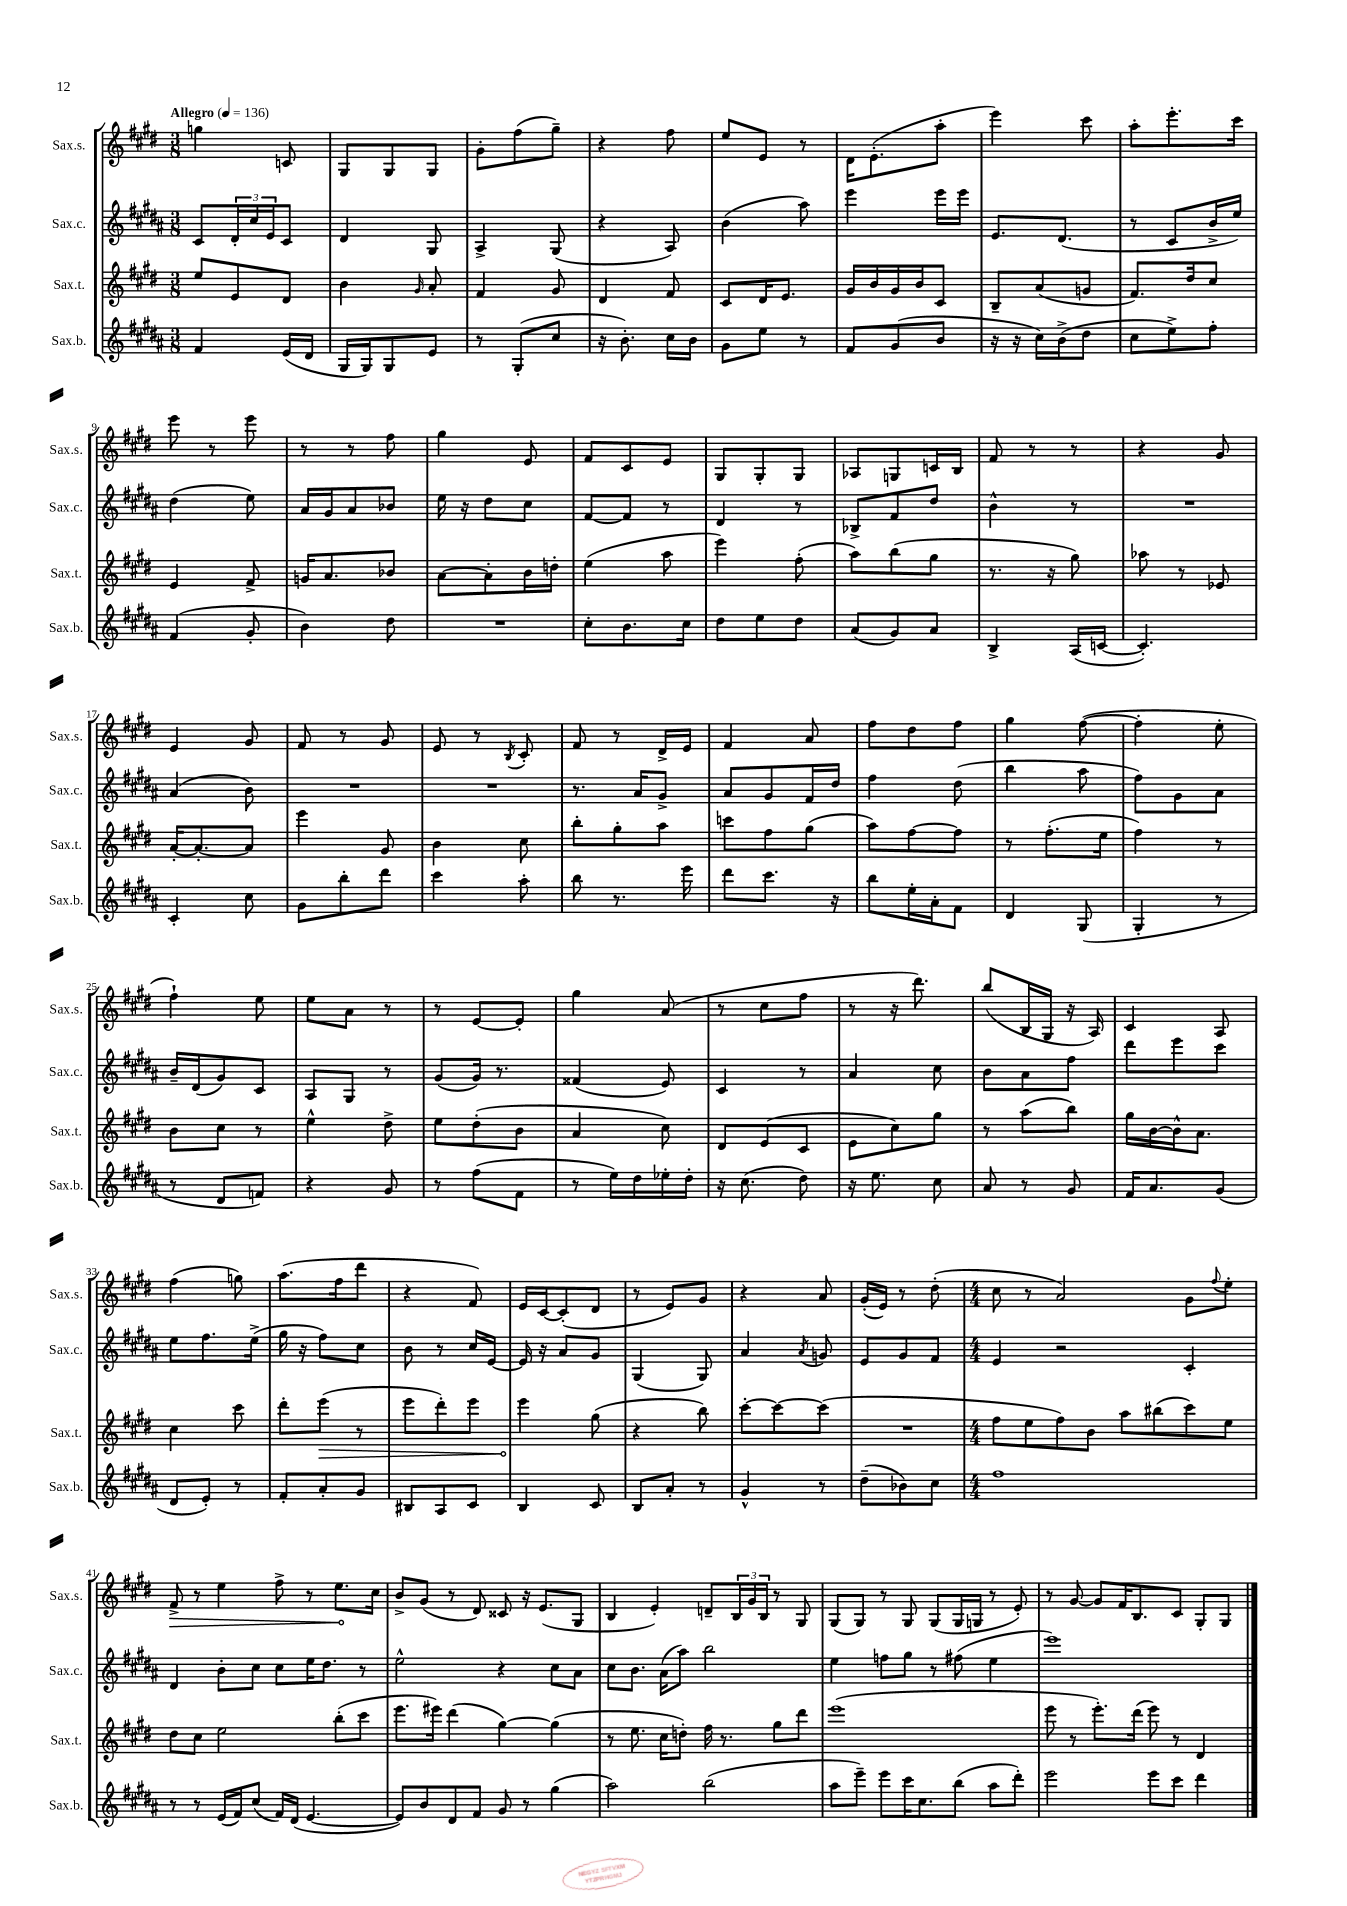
<<
\new StaffGroup <<
\new Staff = "s0" \with { instrumentName = "Sax.s." shortInstrumentName = "Sax.s." } {
    \clef treble \key e \major \numericTimeSignature \time 3/8 \tempo "Allegro" 4 = 136
    g''4 c'8 |
    gis8 gis8 gis8 |
    gis'8-. fis''8( gis''8--) |
    r4 fis''8 |
    e''8 e'8 r8 |
    dis'16 e'8.-.( a''8-. |
    e'''4) cis'''8 |
    a''8-. e'''8.-. cis'''16 |
    e'''8 r8 e'''8 |
    r8 r8 fis''8 |
    gis''4 e'8 |
    fis'8 cis'8 e'8 |
    gis8 gis8-. gis8 |
    aes8 g8 c'16 b16 |
    fis'8 r8 r8 |
    r4 gis'8 |
    e'4 gis'8 |
    fis'8 r8 gis'8 |
    e'8 r8 \acciaccatura { b8 } cis'8-. |
    fis'8 r8 dis'16-> e'16 |
    fis'4 a'8 |
    fis''8 dis''8 fis''8 |
    gis''4 fis''8~( |
    fis''4-. e''8-. |
    fis''4-!) e''8 |
    e''8 a'8 r8 |
    r8 e'8~ e'8-. |
    gis''4 a'8( |
    r8 cis''8 fis''8 |
    r8 r16 dis'''8.) |
    b''8( b16 gis16 r16 a16) |
    cis'4 a8 |
    fis''4( g''8) |
    a''8.( fis''16 dis'''8 |
    r4 fis'8) |
    e'16 cis'16~ cis'8-.( dis'8 |
    r8 e'8) gis'8 |
    r4 a'8 |
    gis'16-.( e'16) r8 dis''8-.( |
    \numericTimeSignature \time 4/4 cis''8 r8 a'2) gis'8 \appoggiatura { fis''8 } e''8-. |
    \once \override Hairpin.circled-tip = ##t fis'8->\> r8 e''4 fis''8-> r8 e''8.\! cis''16 |
    b'8-> gis'8( r8 dis'8) cisis'8 r16 e'8.( gis8 |
    b4 e'4-.) d'8-- \tuplet 3/2 { b16 gis'16 b16 } r8 gis8 |
    gis8( gis8) r8 gis8 gis8( gis16 g16 r8 e'8-.) |
    r8 gis'8~ gis'8 fis'16 b8. cis'8 gis8-. gis8 \bar "|." |
}
\new Staff = "s1" \with { instrumentName = "Sax.c." shortInstrumentName = "Sax.c." } {
    \clef treble \key b \major \numericTimeSignature \time 3/8
    cis'8 \tuplet 3/2 { dis'16-. cis''16 e'16 } cis'8 |
    dis'4 gis8 |
    ais4-> gis8( |
    r4 ais8) |
    b'4( ais''8) |
    e'''4 e'''16 e'''16 |
    e'8. dis'8.( |
    r8 cis'8 b'16-> e''16) |
    dis''4( e''8) |
    ais'16 gis'16 ais'8 bes'8 |
    e''16 r16 dis''8 cis''8 |
    fis'8~ fis'8 r8 |
    dis'4 r8 |
    bes8-> fis'8 dis''8 |
    b'4-^ r8 |
    R4. |
    ais'4( b'8) |
    R4. |
    R4. |
    r8. ais'16 gis'8-> |
    ais'8 gis'8 fis'16 dis''16 |
    fis''4 dis''8( |
    b''4 ais''8 |
    fis''8) gis'8 ais'8 |
    b'16-- dis'16( gis'8) cis'8 |
    ais8 gis8 r8 |
    gis'8( gis'16) r8. |
    fisis'4( e'8) |
    cis'4 r8 |
    ais'4 cis''8 |
    b'8 ais'8 fis''8 |
    dis'''8 e'''8 cis'''8 |
    e''8 fis''8. e''16->( |
    gis''16 r16 fis''8) cis''8 |
    b'8 r8 cis''16 e'16~ |
    e'16 r16 ais'8 gis'8 |
    gis4( gis8) |
    ais'4 \acciaccatura { ais'8 } g'8 |
    e'8 gis'8 fis'8 |
    \numericTimeSignature \time 4/4 e'4 r2 cis'4-. |
    dis'4 b'8-. cis''8 cis''8 e''16 dis''8. r8 |
    e''2-^ r4 cis''8 ais'8 |
    cis''8 b'8. ais'16( ais''8) b''2 |
    e''4 f''8 gis''8 r8 fis''8( e''4 |
    e'''1) \bar "|." |
}
\new Staff = "s2" \with { instrumentName = "Sax.t." shortInstrumentName = "Sax.t." } {
    \clef treble \key e \major \numericTimeSignature \time 3/8
    e''8 e'8 dis'8 |
    b'4 \grace { gis'16 } a'8-. |
    fis'4 gis'8 |
    dis'4 fis'8 |
    cis'8 dis'16 e'8. |
    gis'16 b'16 gis'16 b'16 cis'8 |
    b8-- a'8( g'8 |
    fis'8.) dis''16 cis''8 |
    e'4 fis'8-> |
    g'16 a'8. bes'8 |
    a'8~ a'8-. b'16 d''16-. |
    e''4( a''8 |
    e'''4) fis''8-.( |
    a''8) b''8( gis''8 |
    r8. r16 gis''8) |
    aes''8 r8 ees'8 |
    a'16~-. a'8.~-. a'8 |
    e'''4 gis'8 |
    b'4 cis''8 |
    b''8-. gis''8-. a''8 |
    c'''8 fis''8 gis''8( |
    a''8) fis''8~ fis''8 |
    r8 fis''8.-.( e''16 |
    fis''4) r8 |
    b'8 cis''8 r8 |
    e''4-^ dis''8-> |
    e''8 dis''8-.( b'8 |
    a'4 cis''8) |
    dis'8 e'8( cis'8 |
    e'8 cis''8) gis''8 |
    r8 a''8( b''8) |
    gis''16 b'16~ b'16-^ a'8. |
    cis''4 cis'''8 |
    dis'''8-. \once \override Hairpin.circled-tip = ##t e'''8\>( r8 |
    e'''8 dis'''8-.) e'''8 |
    e'''4\! gis''8( |
    r4 b''8) |
    cis'''8~-. cis'''8~ cis'''8( |
    R4. |
    \numericTimeSignature \time 4/4 fis''8 e''8 fis''8) b'8 a''8 bis''8( cis'''8) e''8 |
    dis''8 cis''8 e''2 b''8-.( cis'''8 |
    e'''8. eis'''16) dis'''4( gis''4~) gis''4( |
    r8 e''8. cis''16 d''8-.) fis''16 r8. gis''8 dis'''8 |
    e'''1( |
    e'''8 r8 e'''8.-.) dis'''16( e'''8) r8 dis'4 \bar "|." |
}
\new Staff = "s3" \with { instrumentName = "Sax.b." shortInstrumentName = "Sax.b." } {
    \clef treble \key b \major \numericTimeSignature \time 3/8
    fis'4 e'16( dis'16 |
    gis16 gis16) gis8 e'8 |
    r8 gis8-.( cis''8 |
    r16 b'8.-.) cis''16 b'16 |
    gis'8 e''8 r8 |
    fis'8 gis'8( b'8 |
    r16 r16 cis''16) b'16->( dis''8 |
    cis''8 e''8->) fis''8-. |
    fis'4( gis'8-. |
    b'4) dis''8 |
    R4. |
    cis''8-. b'8. cis''16 |
    dis''8 e''8 dis''8 |
    ais'8( gis'8) ais'8 |
    b4-> ais16( c'16~ |
    c'4.-.) |
    cis'4-. cis''8 |
    gis'8 b''8-. dis'''8 |
    cis'''4 ais''8-. |
    b''8 r8. e'''16 |
    dis'''8 cis'''8. r16 |
    b''8 e''16-. ais'16-. fis'8 |
    dis'4 gis8( |
    gis4-. r8 |
    r8 dis'8 f'8) |
    r4 gis'8 |
    r8 fis''8( fis'8 |
    r8 e''16) dis''16 ees''16-. dis''16-. |
    r16 cis''8.( dis''8) |
    r16 e''8. cis''8 |
    ais'8 r8 gis'8 |
    fis'16 ais'8. gis'8( |
    dis'8 e'8-.) r8 |
    fis'8-. ais'8-. gis'8 |
    bis8 ais8 cis'8 |
    b4 cis'8 |
    b8 ais'8-. r8 |
    gis'4-^ r8 |
    dis''8--( bes'8) cis''8 |
    \numericTimeSignature \time 4/4 fis''1 |
    r8 r8 e'16( fis'16) cis''8( fis'16) dis'16( e'4.~ |
    e'8) b'8 dis'8 fis'8 gis'8 r8 gis''4( |
    ais''2) b''2( |
    ais''8 e'''8--) e'''8 cis'''16 cis''8. b''8( ais''8 dis'''8-.) |
    e'''2 e'''8 cis'''8 dis'''4 \bar "|." |
}
>>
>>
